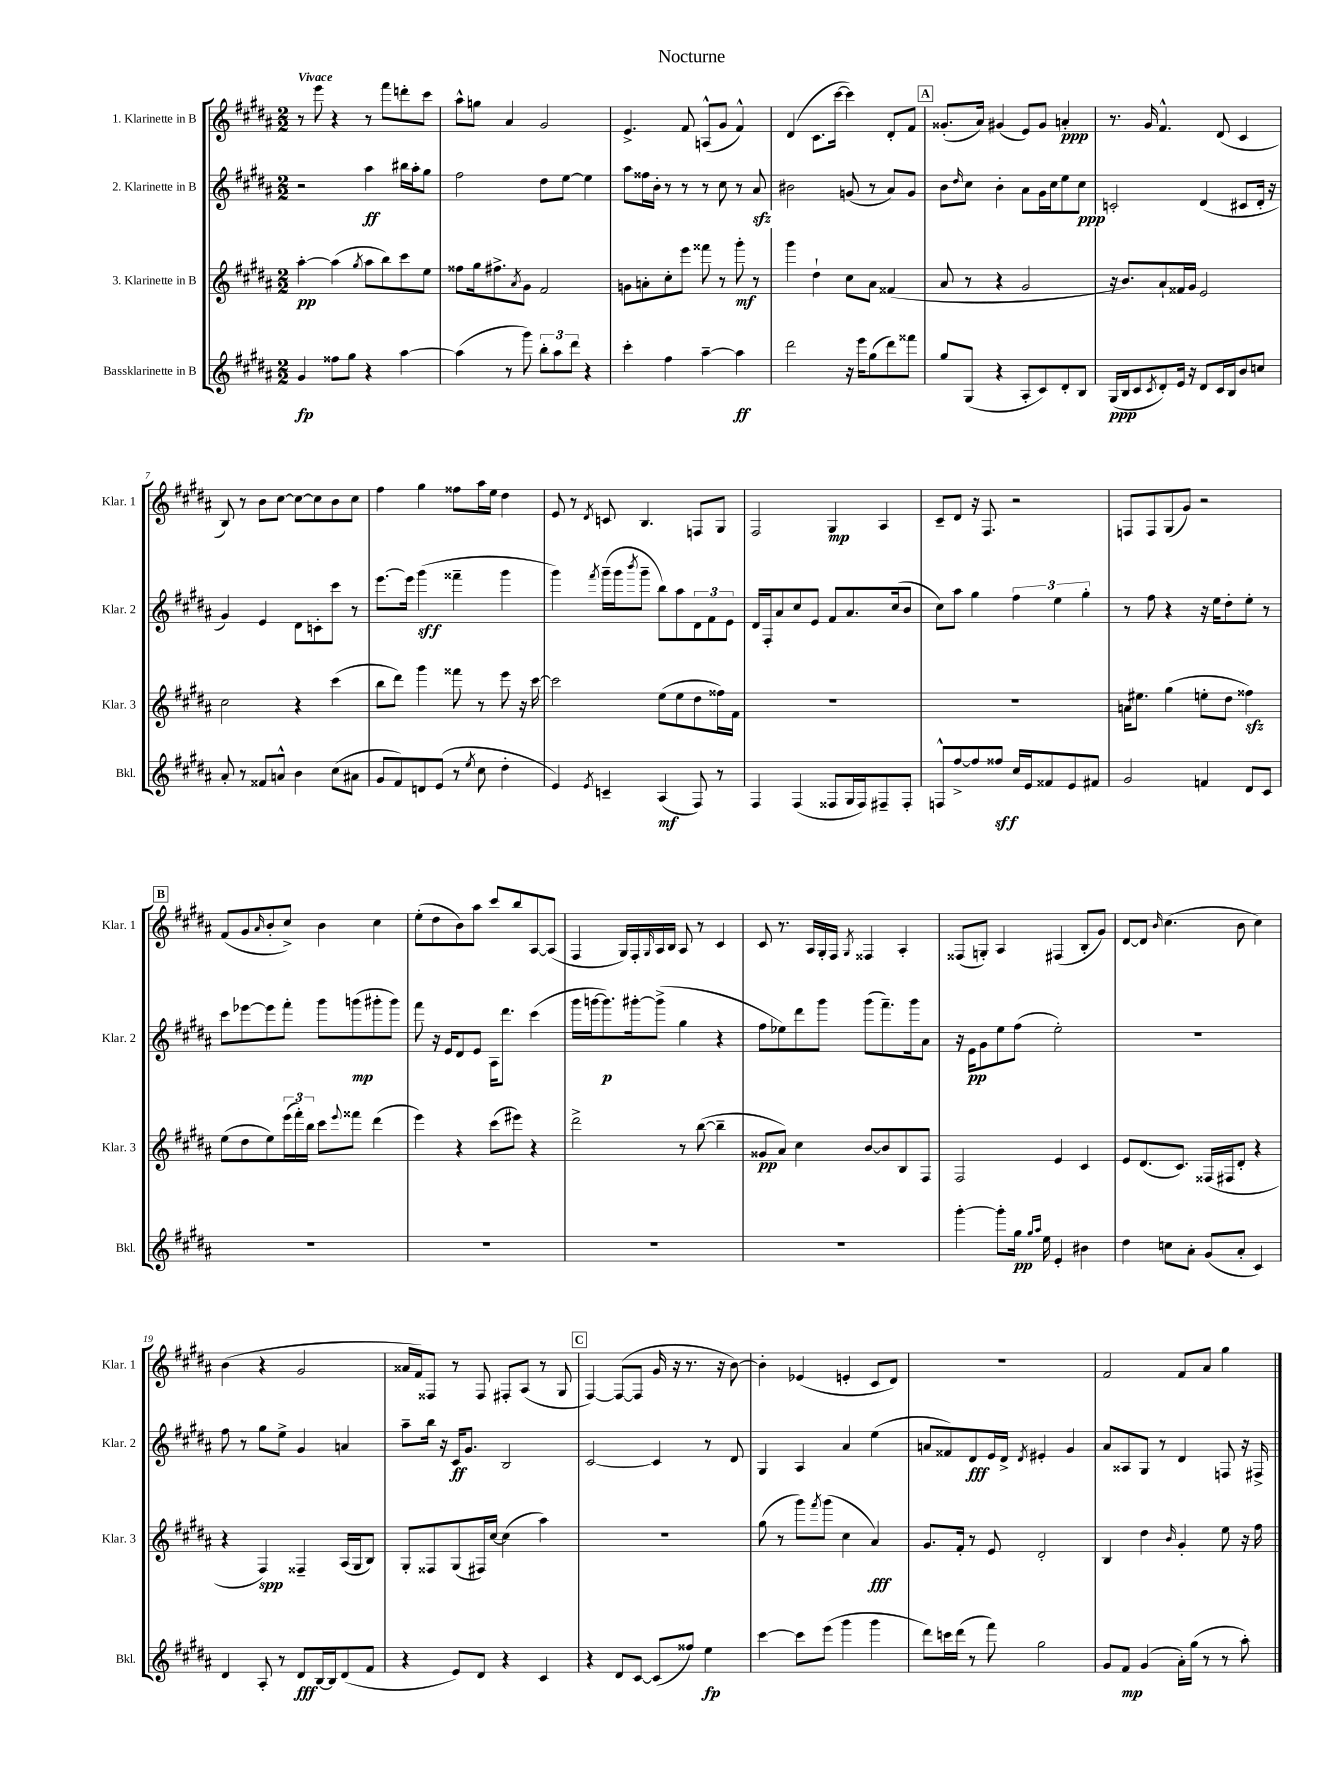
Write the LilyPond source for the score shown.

\header { title = "Nocturne" }
<<
\new StaffGroup <<
\new Staff = "s0" \with { instrumentName = "1. Klarinette in B" shortInstrumentName = "Klar. 1" } {
    \clef treble \key b \major \numericTimeSignature \time 2/2 \tempo "Vivace"
    r8 e'''8 r4 r8 fis'''8 d'''8-. cis'''8 |
    ais''8-^ g''8 ais'4 gis'2 |
    e'4.-> fis'8 a8-^( gis'8 fis'4-^) |
    dis'4( cis'8. cis'''16~ cis'''4) dis'8-. fis'8 |
    \mark \markup { \box "A" } gisis'8.-.( ais'16) gis'4( e'8) gis'8 a'4-.\ppp |
    r8. gis'16 fis'4.-^ dis'8( cis'4 |
    b8) r8 b'8 cis''8~ cis''8~ cis''8 b'8 cis''8 |
    fis''4 gis''4 fisis''8 ais''16 e''16 dis''4 |
    e'8 r8 \acciaccatura { dis'8 } c'8 b4. f8 gis8 |
    fis2 gis4\mp ais4 |
    cis'8-- dis'8 r16 fis8. r2 |
    f8 f8 gis8( gis'8) r2 |
    \mark \markup { \box "B" } fis'8( gis'8 \grace { ais'16 } b'8-. cis''8->) b'4 cis''4 |
    e''8-.( dis''8 b'8) ais''8 cis'''8 b''8 ais8~ ais8( |
    fis4 gis16) fis16-. \grace { gis16 } ais16 b16 ais8 r8 cis'4 |
    cis'8 r8. ais16 gis16-. fis16 \acciaccatura { gis8 } fisis4 ais4-. |
    fisis8( g8-.) ais4 fis4( b8-. gis'8) |
    dis'8~ dis'8 \grace { b'16 } cis''4.( b'8 cis''4) |
    b'4( r4 gis'2 |
    aisis'16 fis'16) fisis8 r8 fisis8 fis8-. ais8( r8 gis8 |
    \mark \markup { \box "C" } fis4~) fis8~( fis8 gis'16 r16 r8. r16 b'8~) |
    b'4-. ees'4( e'4-. cis'8 dis'8) |
    R1 |
    fis'2 fis'8 ais'8 gis''4 \bar "|." |
}
\new Staff = "s1" \with { instrumentName = "2. Klarinette in B" shortInstrumentName = "Klar. 2" } {
    \clef treble \key b \major \numericTimeSignature \time 2/2
    r2 ais''4\ff bis''16 ais''16-. gis''8 |
    fis''2 dis''8 e''8~ e''4 |
    ais''8 fisis''16 b'16-. r8 r8 r8 cis''8 r8 ais'8\sfz |
    bis'2 g'8( r8 ais'8) g'8 |
    \mark \markup { \box "A" } b'8 \grace { dis''16 } cis''8 b'4-. ais'8 gis'16 cis''16 e''8 cis''8\ppp |
    c'2-. dis'4( cis'8 dis'16-. r16 |
    gis'4) e'4 dis'8 c'8-. cis'''8 r8 |
    e'''8.~ e'''16 gis'''4\sff( fisis'''4-- gis'''4 |
    gis'''4) \acciaccatura { fis'''8 } gis'''16--( gis'''16 \acciaccatura { b'''8 } gis'''8-- b''8) ais''8 \tuplet 3/2 { dis'8 fis'8 e'8 } |
    dis'16 fis16-. ais'8 cis''8 e'8 fis'8 ais'8. cis''16( b'8 |
    cis''8) ais''8 gis''4 \tuplet 3/2 { fis''4 e''4 gis''4-. } |
    r8 fis''8 r4 r16 e''16 dis''8-. e''8-. r8 |
    \mark \markup { \box "B" } cis'''8 ees'''8~ ees'''8 fis'''8-. gis'''8 g'''8\mp( gis'''8-. gis'''8) |
    fis'''8 r16 e'16 dis'8 e'8 ais16 dis'''8. cis'''4( |
    gis'''16 g'''16~ g'''8.\p) gis'''16~-. gis'''8->( gis''4 r4 |
    fis''8 ees''8) dis'''8 gis'''8 gis'''8( fis'''8.--) gis'''16 ais'8 |
    r16 e'16\pp gis'8 e''8 fis''8( e''2-.) |
    R1 |
    fis''8 r8 gis''8 e''8-> gis'4 a'4 |
    ais''8-- b''16 r16 cis'16\ff gis'8. b2 |
    \mark \markup { \box "C" } cis'2~ cis'4 r8 dis'8 |
    gis4 ais4 ais'4 e''4( |
    a'8 fisis'8) dis'8\fff e'16 dis'16-> \acciaccatura { dis'8 } eis'4-. gis'4 |
    ais'8 aisis8 gis8 r8 dis'4 f8 r16 fis16-> \bar "|." |
}
\new Staff = "s2" \with { instrumentName = "3. Klarinette in B" shortInstrumentName = "Klar. 3" } {
    \clef treble \key b \major \numericTimeSignature \time 2/2
    ais''4~-.\pp ais''4( \acciaccatura { gis''8 } ais''8 b''8) cis'''8 e''8 |
    fisis''8 gis''16 fis''8.-> \acciaccatura { ais'8 } gis'8 fis'2 |
    g'8 a'8-. cis''8-. e'''8 fisis'''8 r8 gis'''8-.\mf r8 |
    gis'''4 dis''4-! cis''8 ais'8 fisis'4( |
    \mark \markup { \box "A" } ais'8 r8 r4 gis'2 |
    r16 b'8.) ais'8-! fisis'16 gis'16 e'2 |
    cis''2 r4 cis'''4( |
    b''8 dis'''8) gis'''4 fisis'''8 r8 e'''8 r16 cis'''16~ |
    cis'''2 e''8( e''8 dis''8 fisis''16) fis'16 |
    R1 |
    R1 |
    a'16 eis''8. gis''4( e''8-. dis''8 fisis''4\sfz) |
    \mark \markup { \box "B" } e''8( dis''8 e''8) \tuplet 3/2 { e'''16( fis'''16-.) b''16 } cis'''8 \appoggiatura { e'''8 } fisis'''8 dis'''4( |
    e'''4) r4 cis'''8( eis'''8) r4 |
    dis'''2-> r8 b''8~( b''4-- |
    gisis'8\pp ais'8) cis''4 b'8~ b'8 b8 fis8 |
    fis2 e'4 cis'4 |
    e'8 dis'8.( cis'8.) fisis16( fis16 dis'8-. r4 |
    r4 fis4\spp) fisis4-- ais16( gis16 b8) |
    gis8-. fisis8 gis8( fis16) cis''16~ cis''4( ais''4) |
    \mark \markup { \box "C" } R1 |
    gis''8( r8 gis'''8) \acciaccatura { fis'''8 } gis'''8( cis''4 ais'4\fff) |
    gis'8. fis'16-. r8 e'8 dis'2-. |
    b4 dis''4 \grace { b'16 } gis'4-. e''8 r16 fis''16 \bar "|." |
}
\new Staff = "s3" \with { instrumentName = "Bassklarinette in B" shortInstrumentName = "Bkl." } {
    \clef treble \key b \major \numericTimeSignature \time 2/2
    gis'4\fp fisis''8 gis''8 r4 ais''4~ |
    ais''4( r8 gis'''8) \tuplet 3/2 { b''8-. ais''8 dis'''8 } r4 |
    cis'''4-. fis''4 ais''4~-- ais''4\ff |
    dis'''2 r16 e'''16 gis''8( dis'''8) fisis'''8 |
    \mark \markup { \box "A" } gis''8 gis8( r4 ais8-. cis'8) dis'8-. b8 |
    gis16\ppp( b16 cis'8 \acciaccatura { cis'8 } dis'8-.) e'16 r16 dis'8 cis'16 b16 b'8 c''8 |
    ais'8-. r8 fisis'8 a'8-^ b'4 cis''8( ais'8 |
    gis'8 fis'8) d'8 e'8( r8 \acciaccatura { e''8 } cis''8 dis''4-. |
    e'4) \acciaccatura { e'8 } c'4-- ais4\mf( fis8) r8 |
    fis4 fis4( fisis8 gis16 fisis16) fis8-- fis8-. |
    f8-^ fis''8~-> fis''8 fisis''8\sff cis''16 e'16 fisis'8 e'8 fis'8 |
    gis'2 f'4 dis'8 cis'8 |
    \mark \markup { \box "B" } R1 |
    R1 |
    R1 |
    R1 |
    gis'''4~-. gis'''8-. gis''16\pp \grace { gis''16 ais''16 } e''16 e'4-. bis'4 |
    dis''4 c''8 ais'8-. gis'8( ais'8-. cis'4) |
    dis'4 ais8-. r8 dis'8\fff b16~ b16 dis'8( fis'8 |
    r4 e'8) dis'8 r4 cis'4 |
    \mark \markup { \box "C" } r4 dis'8 cis'8~ cis'8( fisis''8) e''4\fp |
    cis'''4~ cis'''8 e'''8( gis'''4 gis'''4 |
    dis'''8) c'''16 dis'''16( r8 fis'''8) gis''2 |
    gis'8 fis'8\mp gis'4( ais'16-.) gis''16( r8 r8 ais''8-.) \bar "|." |
}
>>
>>
